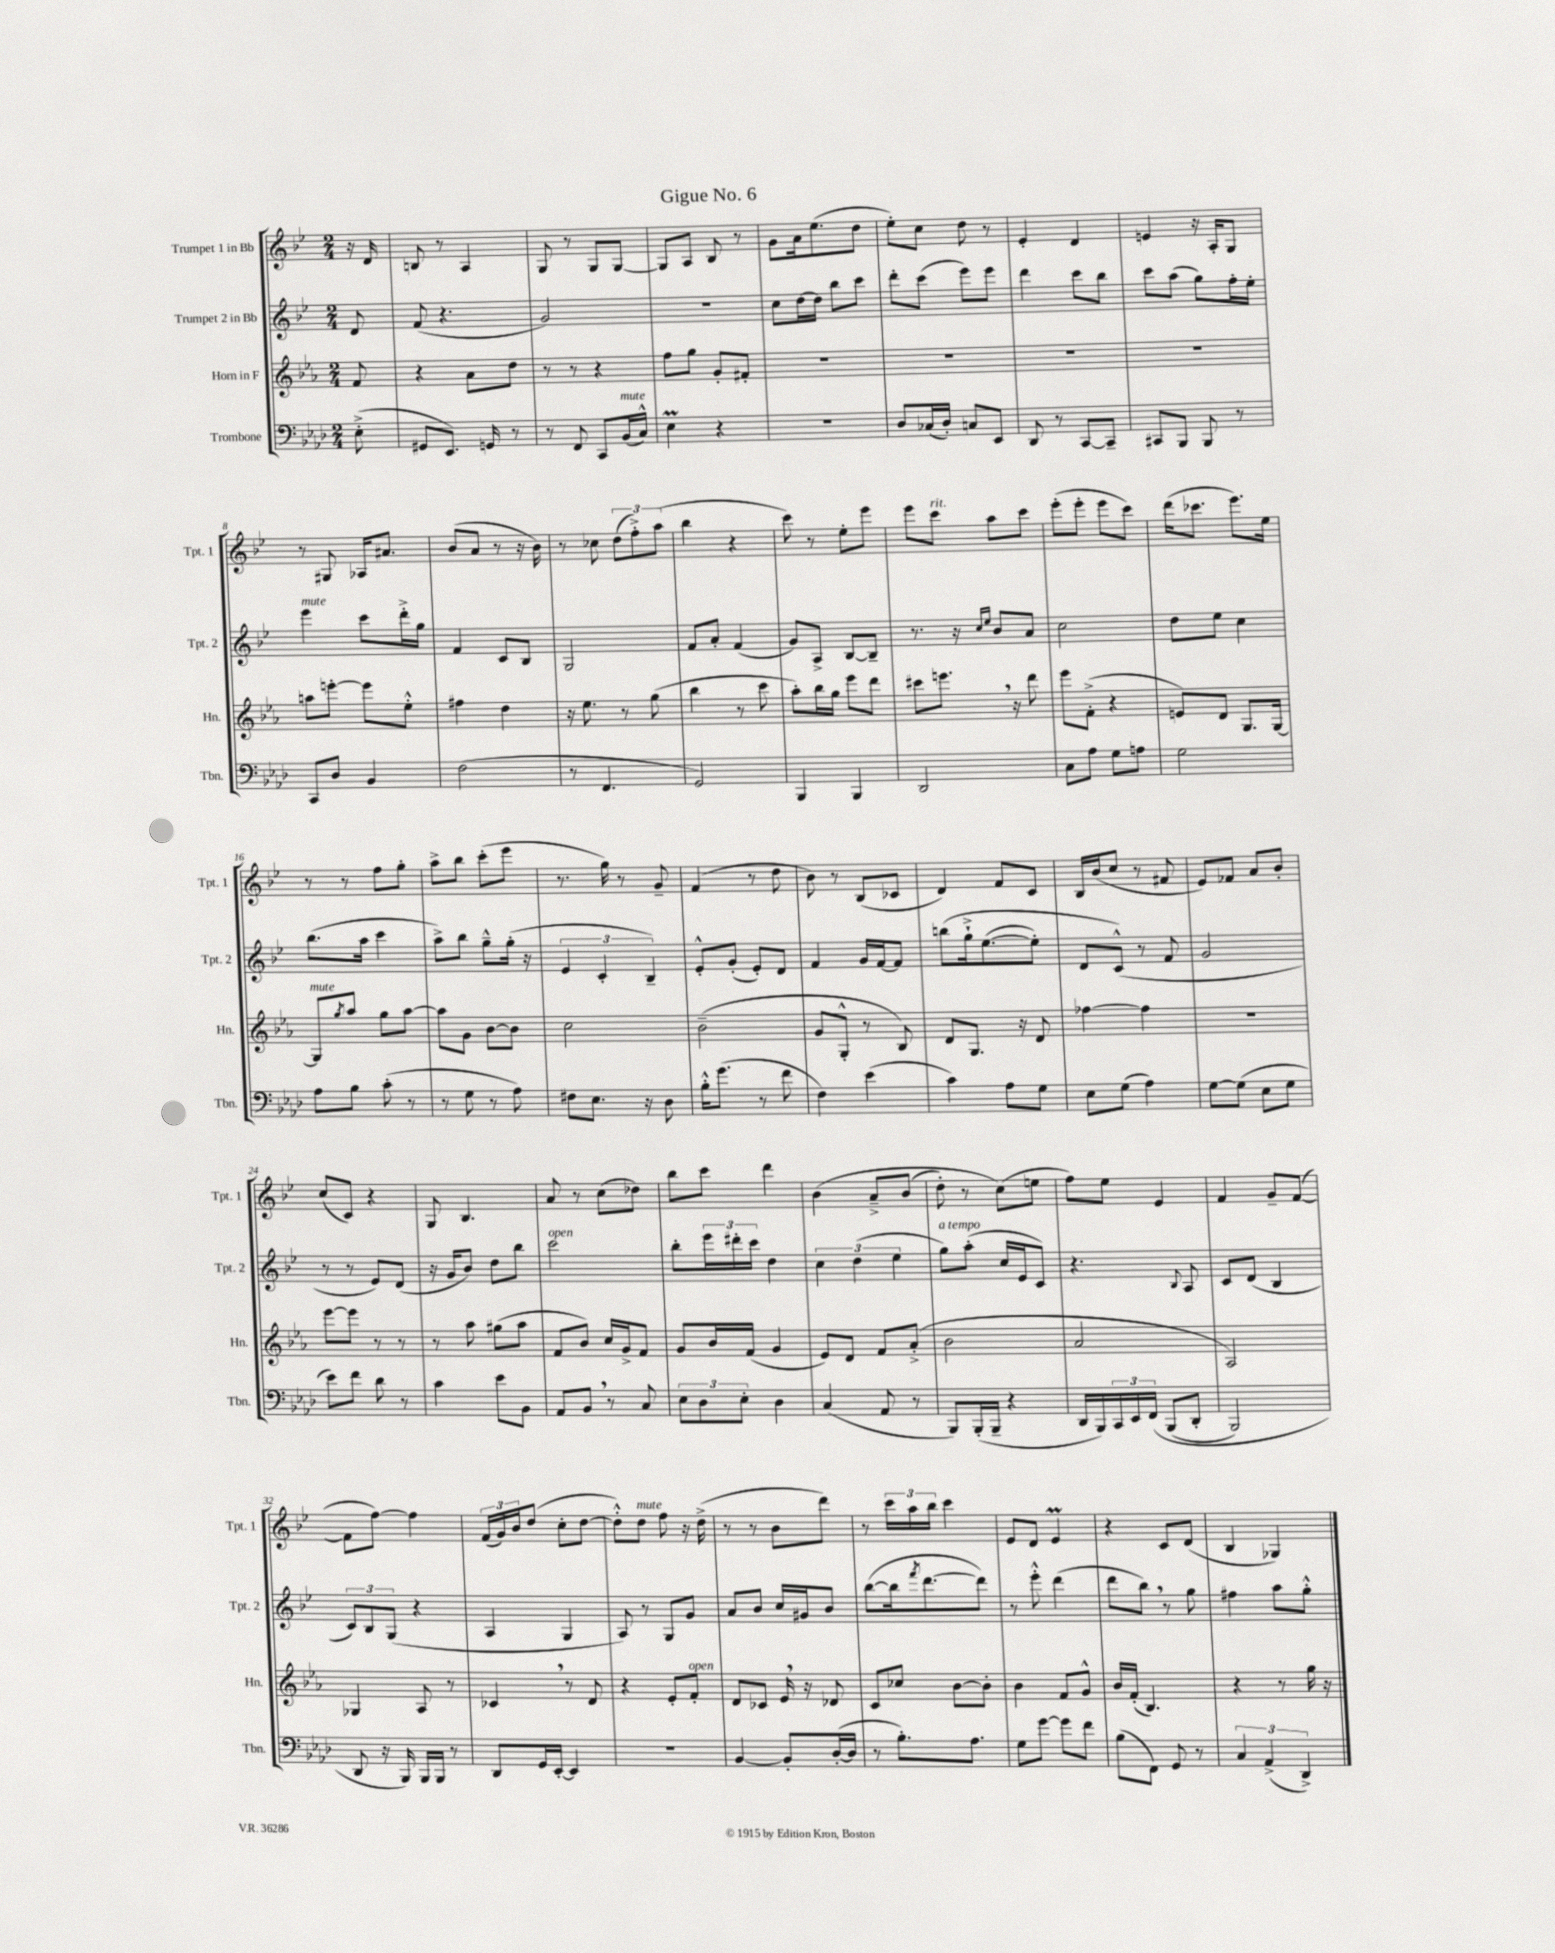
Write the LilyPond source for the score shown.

\header { title = "Gigue No. 6" }
<<
\new StaffGroup <<
\new Staff = "s0" \with { instrumentName = "Trumpet 1 in Bb" shortInstrumentName = "Tpt. 1" } {
    \clef treble \key bes \major \numericTimeSignature \time 2/4 \partial 8
    r16 d'16 |
    b8 r8 a4 |
    g8 r8 g8 g8~ |
    g8 a8 bes8 r8 |
    g'8 a'16 ees''8.( d''8 |
    ees''8-.) c''8 d''8 r8 |
    ees'4-. d'4 |
    e'4 r16 a16-. g8 |
    r8 gis8 aes16 ais'8. |
    bes'8( a'8 r8 r16 bes'16) |
    r8 ces''8 \tuplet 3/2 { d''8( f''8-.->) a''8( } |
    bes''4 r4 |
    c'''8) r8 ees''8-. ees'''8 |
    ees'''8 c'''8^\markup { \italic "rit." } a''8 c'''8 |
    ees'''8-.( ees'''8-. ees'''8 c'''8) |
    d'''16( ces'''8. ees'''8.) ees''16 |
    r8 r8 f''8 g''8-. |
    a''8-> bes''8 c'''8-.( ees'''8 |
    r8. g''16) r8 g'8-- |
    f'4( r8 d''8 |
    bes'8) r8 bes8( ces'8 |
    d'4) f'8 c'8 |
    bes16 bes'16( c''8 r8 fis'8 |
    ees'8) fes'8 a'8 bes'8-. |
    c''8( c'8) r4 |
    g8 bes4. |
    a'8 r8 c''8( des''8) |
    bes''8 c'''8 d'''4 |
    bes'4\( a'8---> bes'8( |
    d''8-.) r8 c''8(\) e''8 |
    f''8) ees''8 ees'4 |
    f'4 g'8-- f'8~( |
    f'8 f''8~) f''4 |
    \tuplet 3/2 { f'16( g'16) bes'16 } d''8( c''8-. d''8~ |
    d''8-.-^) d''8^\markup { \italic "mute" } f''8 r16 d''16->( |
    r8 r8 bes'8 d'''8) |
    r8 \tuplet 3/2 { c'''16 a''16 bes''16 } c'''4 |
    ees'8 d'8 ees'4\prall |
    r4 c'8 d'8( |
    bes4 ges4) \bar "|." |
}
\new Staff = "s1" \with { instrumentName = "Trumpet 2 in Bb" shortInstrumentName = "Tpt. 2" } {
    \clef treble \key bes \major \numericTimeSignature \time 2/4 \partial 8
    d'8 |
    f'8( r4. |
    g'2) |
    R2 |
    c''8 d''16~ d''16 bes''8 c'''8 |
    d'''8-. c'''8( ees'''8) ees'''8 |
    d'''4 c'''8 bes''8 |
    c'''8 a''8( g''8) f''16-. ees''16-. |
    ees'''4^\markup { \italic "mute" } c'''8 d'''16-.-> g''16 |
    f'4 c'8 bes8 |
    g2 |
    f'8 a'8-. f'4( |
    g'8) a8-> bes8~ bes8-- |
    r8. r16 \grace { c''16 ees''16 } bes'8 a'8 |
    c''2 |
    d''8 ees''8 c''4 |
    bes''8.( a''16 c'''4 |
    a''8->) bes''8 g''8---^ g''16-.( r16 |
    \tuplet 3/2 { ees'4 c'4-. bes4--) } |
    ees'8-.-^ g'8-.( ees'8-.) d'8 |
    f'4 g'16 f'16~ f'8 |
    b''8\( g''16-!-> ees''8.~( ees''8-.) |
    d'8 c'8-^(\) r8 f'8 |
    g'2 |
    r8 r8 ees'8) d'8( |
    r16 g'16 bes'8) d''8 bes''8 |
    c'''2^\markup { \italic "open" } |
    bes''8-. \tuplet 3/2 { ees'''16 dis'''16-. c'''16 } d''4 |
    \tuplet 3/2 { c''4 d''4( ees''4 } |
    g''8^\markup { \italic "a tempo" }) a''8-.( c''16 ees'16 c'8) |
    r4. \appoggiatura { bes8 } a8 |
    c'8 d'8( bes4 |
    \tuplet 3/2 { c'8) bes8 g8( } r4 |
    a4 g4 |
    a8) r8 g8 g'8 |
    a'8 bes'8 c''16 gis'16 bes'8 |
    bes''8~( bes''16 \acciaccatura { f'''8 } d'''8.~ d'''8) |
    r8 ees'''8-.-^ d'''4( |
    d'''8 bes''8) \breathe r8 g''8 |
    fis''4 a''8 g''8-.-^ \bar "|." |
}
\new Staff = "s2" \with { instrumentName = "Horn in F" shortInstrumentName = "Hn." } {
    \clef treble \key ees \major \numericTimeSignature \time 2/4 \partial 8
    f'8 |
    r4 aes'8 d''8 |
    r8 r8 r4 |
    f''8 g''8 g'8-. fis'8-. |
    R2 |
    R2 |
    R2 |
    R2 |
    a''8 e'''8~-. e'''8 ees''8-.-^ |
    fis''4 d''4 |
    r16 ees''8. r8 g''8( |
    bes''4 r8 c'''8 |
    aes''8-.) bes''16 g''16 ees'''8 d'''8 |
    cis'''8 e'''8. \breathe r16 d'''8 |
    ees'''8 f'8-.->( r4 |
    e'8) d'8 g8. g16~ |
    g8^\markup { \italic "mute" } \acciaccatura { g''8 } aes''8 g''8 aes''8~ |
    aes''8 g'8 bes'8~ bes'8 |
    c''2 |
    bes'2--( |
    g'8 g8-.-^ r8 bes8) |
    d'8 g8. r16 d'8 |
    fes''4~ fes''4 |
    R2 |
    ees'''8~ ees'''8 r8 r8 |
    r8 aes''8 gis''8( aes''8 |
    f'8 bes'8) c''16 g'16-> f'8 |
    g'8 bes'16 f'16( g'4 |
    ees'8) d'8 f'8 aes'8-.->( |
    bes'2 |
    aes'2 |
    aes2) |
    ges4 aes8 r8 |
    ces'4 \breathe r8 d'8 |
    r4 ees'8-. f'8-.^\markup { \italic "open" } |
    d'8 ces'8 ees'16 \breathe r16 des'8 |
    c'8 ces''8 bes'8~ bes'8-. |
    bes'4 f'8 g'8-^ |
    bes'16 f'16-.( bes4.) |
    r4 r8 g''16 r16 \bar "|." |
}
\new Staff = "s3" \with { instrumentName = "Trombone" shortInstrumentName = "Tbn." } {
    \clef bass \key aes \major \numericTimeSignature \time 2/4 \partial 8
    ees8-.->( |
    gis,8 ees,8.) g,16 r8 |
    r8 f,8 c,8 bes,16^\markup { \italic "mute" }( c16-^) |
    ees4\prall r4 |
    R2 |
    des8 ces16( des16-.) c8 ees,8 |
    des,8 r8 c,8~ c,8-- |
    cis,8 bes,,8 bes,,8 r8 |
    c,8 des8 bes,4 |
    f2( |
    r8 f,4. |
    g,2) |
    bes,,4 bes,,4 |
    des,2 |
    c8 aes8 g8 a8 |
    g2 |
    aes8 bes8 c'8-.( r8 |
    r8 g8 r8 aes8) |
    fis8 ees8. r16 des8 |
    bes16-.-^ g'8.( r8 f'8 |
    f4) ees'4( |
    c'4) aes8 g8 |
    ees8 g8( aes4) |
    g8~ g8( ees8 g8 |
    ees'8) f'8 des'8 r8 |
    c'4 ees'8 bes,8 |
    aes,8 bes,8 \breathe r8 c8 |
    \tuplet 3/2 { ees8 des8 ees8-. } des4 |
    c4( aes,8 r8 |
    bes,,8) bes,,16-.( bes,,16-- r4 |
    des,16 bes,,16) \tuplet 3/2 { c,16 ees,16 f,16\( } bes,,8( des,8-. |
    bes,,2) |
    des,8 r16 bes,,16\) bes,,16 bes,,16 r8 |
    des,8 g,16 ees,16~-. ees,4 |
    R2 |
    bes,4~ bes,8-. des16~-.( des16 |
    r8 bes8.-.) aes8. |
    g8 g'8~ g'8 f'8 |
    bes8( f,8) g,8 r8 |
    \tuplet 3/2 { c4 aes,4->( des,4->) } \bar "|." |
}
>>
>>
